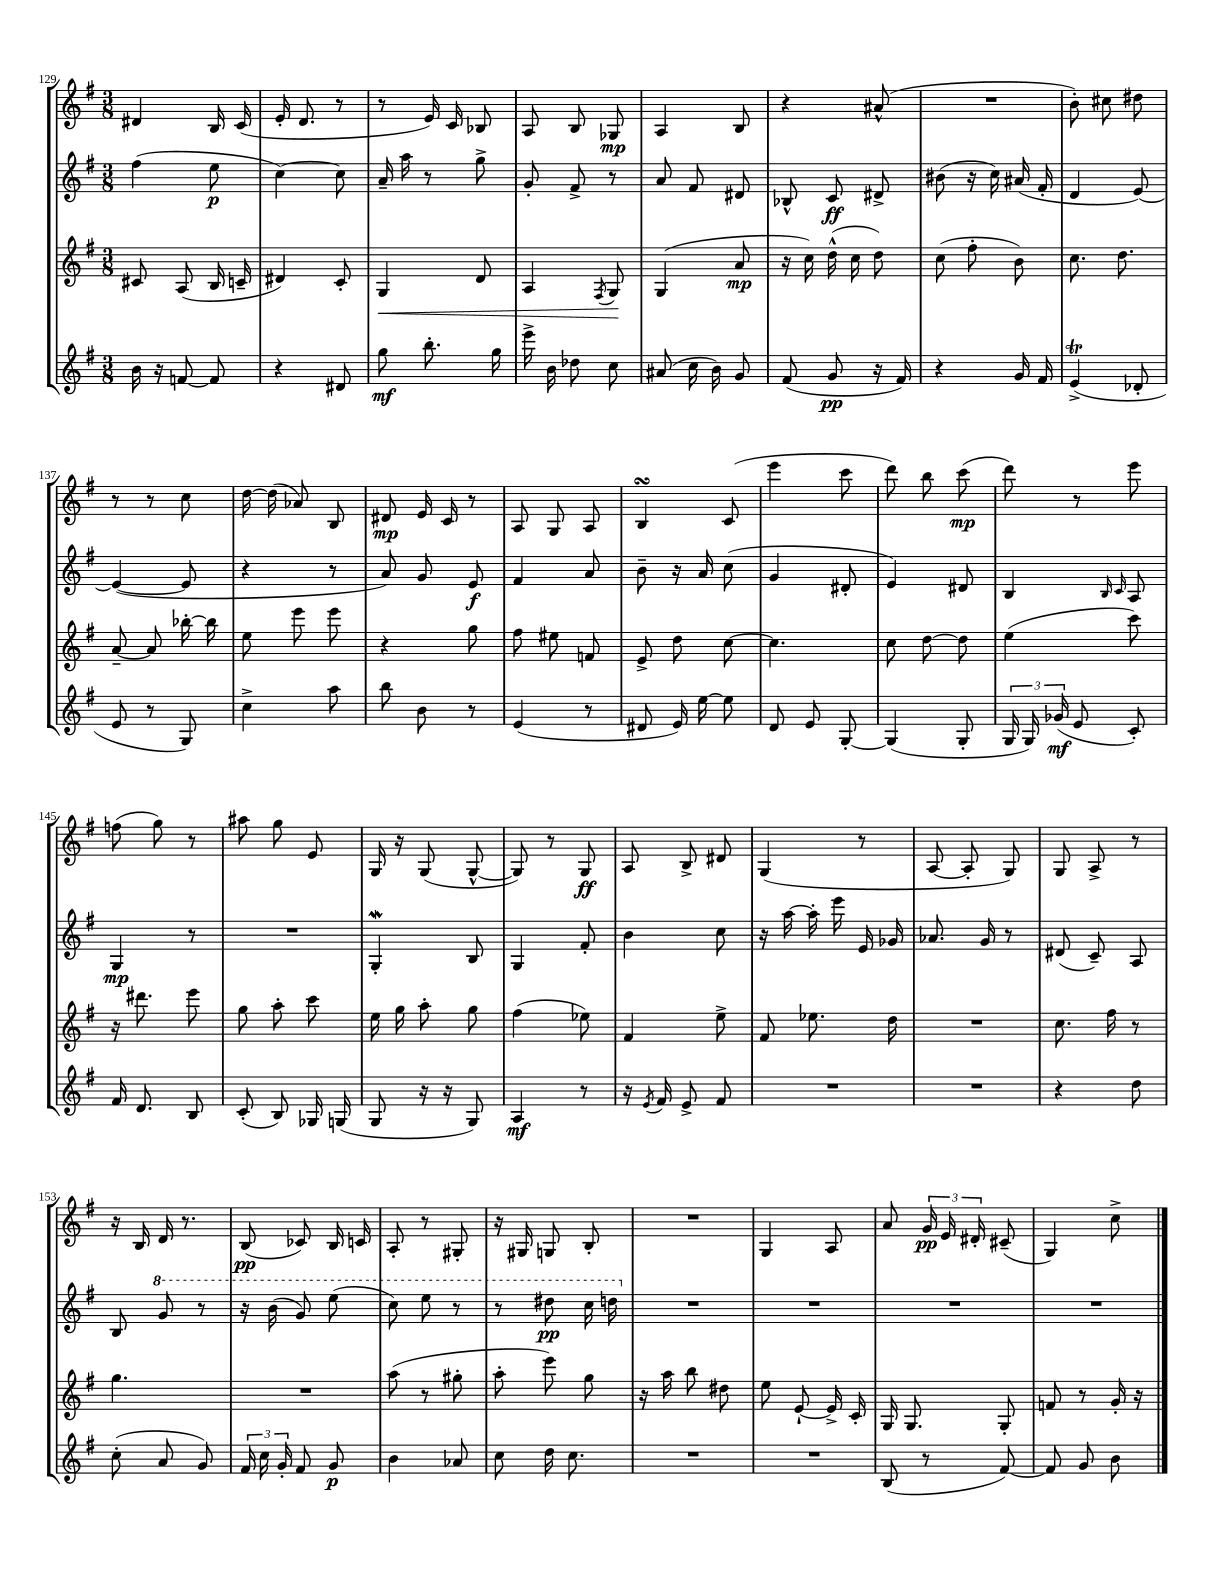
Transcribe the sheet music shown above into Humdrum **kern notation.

**kern	**kern	**kern	**kern
*staff4	*staff3	*staff2	*staff1
*clefG2	*clefG2	*clefG2	*clefG2
*k[f#]	*k[f#]	*k[f#]	*k[f#]
*M3/8	*M3/8	*M3/8	*M3/8
16b	8c#	(4ff#	4d#
16r	.	.	.
[8f	(8A	.	.
8f]	16B	8ee	16B
.	16c~	.	(16c
=	=	=	=
4r	4d#)	[4cc)	16e'
.	.	.	8.d
8d#	8c'	8cc]	8r
=	=	=	=
8gg	4G	16a~	8r
.	.	16aa	.
8.bb'	.	8r	16e)
.	.	.	16c
.	8d	8gg^	8B-
16gg	.	.	.
=	=	=	=
16eee^	4A	8g'	8A
16b	.	.	.
8dd-	.	8f#^	8B
.	8qF#	.	.
8cc	8G	8r	8G-
=	=	=	=
(8a#	(4G	8a	4A
16cc	.	8f#	.
16b)	.	.	.
8g	8a	8d#	8B
=	=	=	=
(8f#	16r	8B-^^	4r
.	16cc)	.	.
8g	(16dd^^	8c	.
.	16cc	.	.
16r	8dd)	8d#^	(8a#^^
16f#)	.	.	.
=	=	=	=
4r	(8cc	(8b#	4.r
.	8ff#'	16r	.
.	.	16cc)	.
16g	8b)	(16a#	.
16f#	.	16f#'	.
=	=	=	=
(4e^	8.cc	4d	8b')
.	.	.	8cc#
.	8.dd	.	.
8d-'	.	[8e)	8dd#
=	=	=	=
8e	[8a~	(4e_	8r
8r	8a]	.	8r
8G)	[16bb-'	8e]	8cc
.	16bb-]	.	.
=	=	=	=
4cc^	8ee	4r	[16dd
.	.	.	(16dd]
.	8eee	.	8a-)
8aa	8eee	8r	8B
=	=	=	=
8bb	4r	8a)	8d#
8b	.	8g	16e
.	.	.	16c
8r	8gg	8e	8r
=	=	=	=
(4e	8ff#	4f#	8A
.	8ee#	.	8G
8r	8f	8a	8A
=	=	=	=
8d#	8e^	8b~	4B
16e)	8dd	16r	.
[16ee	.	16a	.
8ee]	[8cc	(8cc	(8c
=	=	=	=
8d	4.cc]	4g	4eee
8e	.	.	.
[8G'	.	8d#'	8ccc
=	=	=	=
(4G]	8cc	4e)	8ddd)
.	[8dd	.	8bb
8G'	8dd]	8d#	(8ccc
=	=	=	=
24G	(4ee	4B	8ddd)
24G)	.	.	.
(24g-	.	.	.
8e	.	.	8r
.	.	16qqB	.
.	.	16qqc	.
8c')	8ccc)	8A	8eee
=	=	=	=
16f#	16r	4G	(8ff
8.d	8.ddd#	.	.
.	.	.	8gg)
8B	8eee	8r	8r
=	=	=	=
(8c'	8gg	4.r	8aa#
8B)	8aa'	.	8gg
16G-	8ccc	.	8e
(16G	.	.	.
=	=	=	=
8G	16ee	4G'	16G
.	16gg	.	16r
16r	8aa'	.	(8G
16r	.	.	.
8G)	8gg	8B	[8G^^
=	=	=	=
4A	(4ff#	4G	8G])
.	.	.	8r
8r	8ee-)	8f#'	8G
=	=	=	=
16r	4f#	4b	8A
8qe	.	.	.
16f#	.	.	.
8e^	.	.	8B^
8f#	8ee^	8cc	8d#
=	=	=	=
4.r	8f#	16r	(4G
.	.	[16aa	.
.	8.ee-	16aa']	.
.	.	16eee	.
.	.	16e	8r
.	16dd	16g-	.
=	=	=	=
4.r	4.r	8.a-	[8A
.	.	.	8A']
.	.	16g	.
.	.	8r	8G)
=	=	=	=
4r	8.cc	(8d#	8G
.	.	8c~)	8A^
.	16ff#	.	.
8dd	8r	8A	8r
=	=	=	=
(8cc'	4.gg	8B	16r
.	.	.	16B
8a	.	8gg	16d
.	.	.	8.r
8g)	.	8r	.
=	=	=	=
24f#	4.r	16r	(8B
24cc	.	.	.
.	.	(16bb	.
24g'	.	.	.
8f#	.	8gg)	8c-)
8g	.	(8eee	16B
.	.	.	16c
=	=	=	=
4b	(8aa	8ccc)	8A'
.	8r	8eee	8r
8a-	8gg#'	8r	8G#'
=	=	=	=
8cc	8aa'	8r	16r
.	.	.	16G#
16dd	8eee)	8ddd#	8G
8.cc	.	.	.
.	8gg	16ccc	8B'
.	.	16ddd	.
=	=	=	=
4.r	16r	4.r	4.r
.	16aa	.	.
.	8bb	.	.
.	8dd#	.	.
=	=	=	=
4.r	8ee	4.r	4G
.	[8e`	.	.
.	16e^]	.	8A
.	16c'	.	.
=	=	=	=
(8B	16G	4.r	8a
.	8.G	.	.
8r	.	.	24g
.	.	.	24e
.	.	.	24d#'
[8f#)	8G'	.	(8c#~
=	=	=	=
8f#]	8f	4.r	4G)
8g	8r	.	.
8b	16g'	.	8cc^
.	16r	.	.
==	==	==	==
*-	*-	*-	*-
